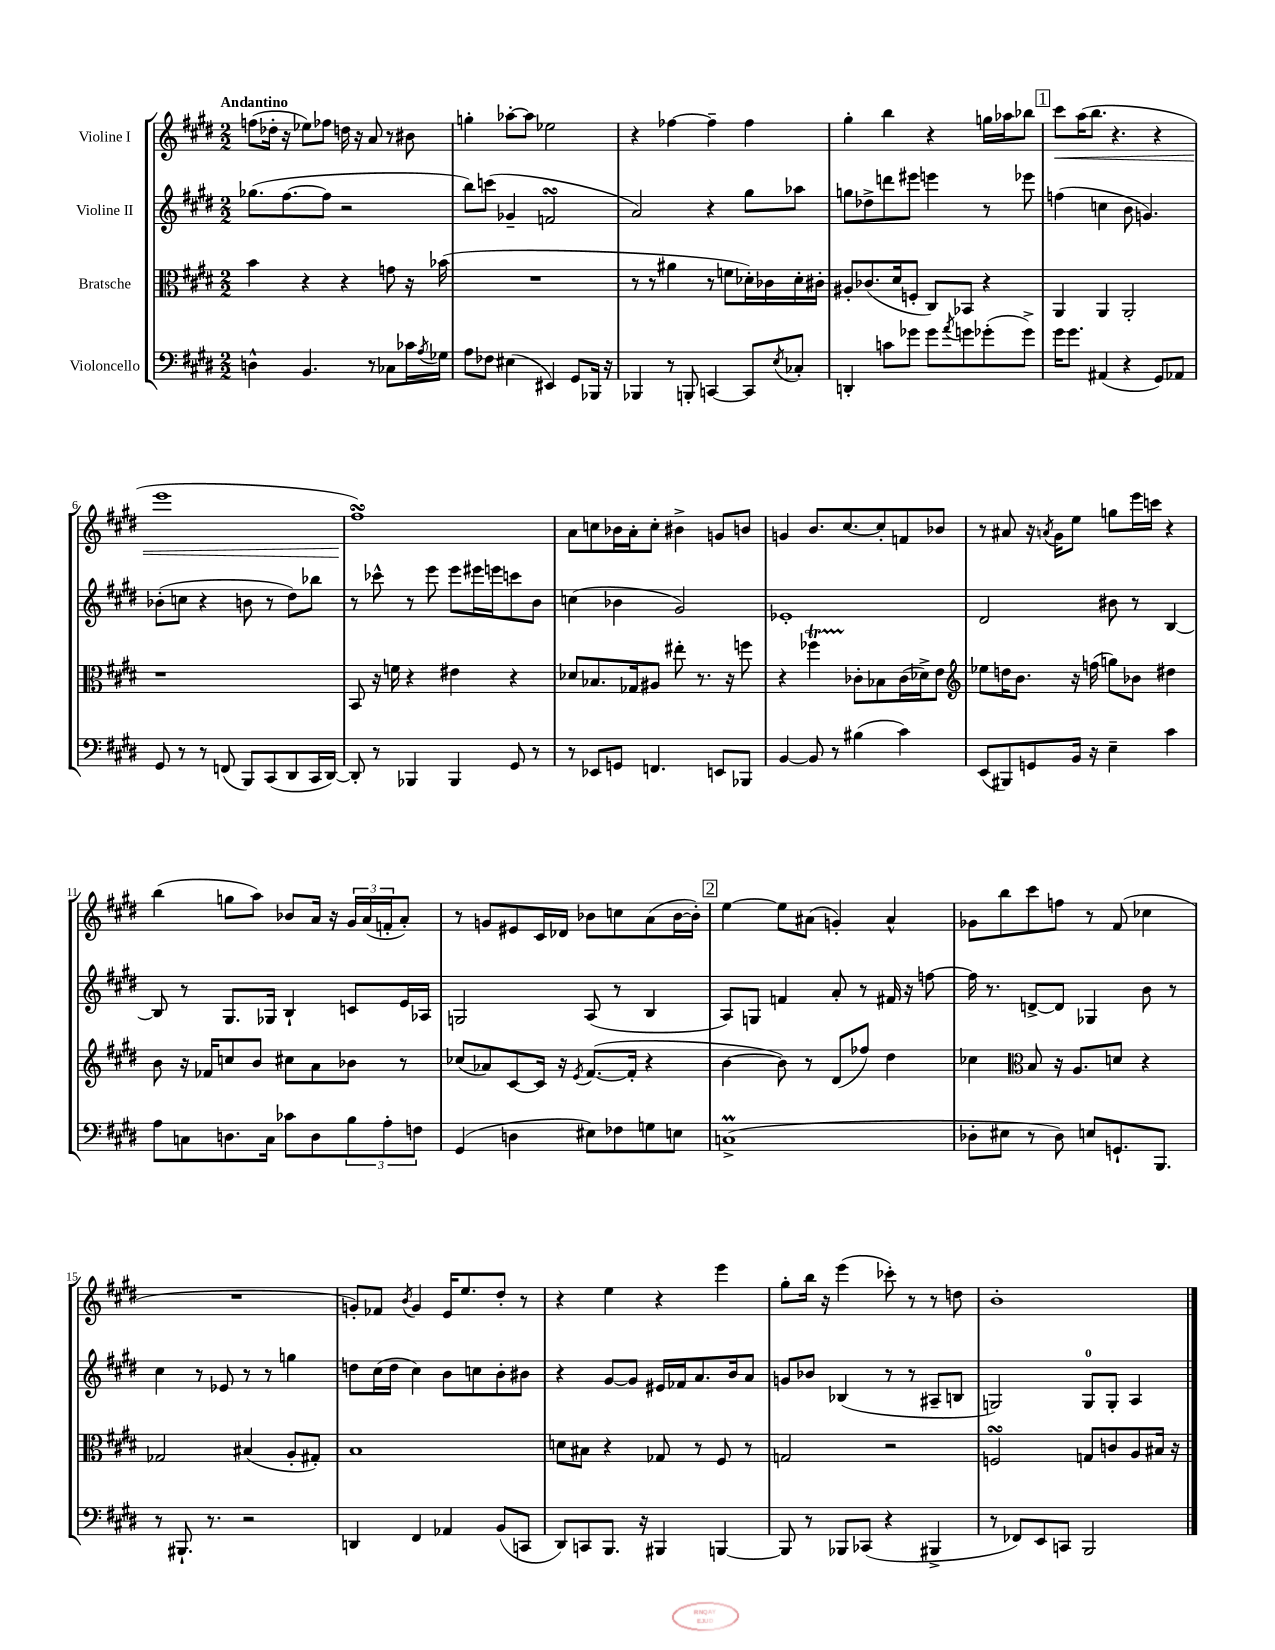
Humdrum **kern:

**kern	**kern	**kern	**kern
*staff4	*staff3	*staff2	*staff1
*clefF4	*clefC3	*clefG2	*clefG2
*k[f#c#g#d#]	*k[f#c#g#d#]	*k[f#c#g#d#]	*k[f#c#g#d#]
*M2/2	*M2/2	*M2/2	*M2/2
4D^^	4b	(8.gg-	(8ff
.	.	.	16dd-'
.	.	[8.ff#	16r
4.BB	4r	.	8ee-)
.	.	8ff#]	8ff-
.	4r	2r	16dd
.	.	.	16r
8r	.	.	8a
8C-	8g	.	8r
16c-	16r	.	8b#
8qA	.	.	.
16G-	(16b-	.	.
=	=	=	=
8A	1r	8bb)	4gg'
8F-	.	(8ccc	.
(4E#	.	4g-~	[8aa-'
.	.	.	8aa-]
4EE#)	.	2f	2ee-
8GG#	.	.	.
16BBB-	.	.	.
16r	.	.	.
=	=	=	=
4BBB-	8r	2a)	4r
.	8r	.	.
8r	4a#	.	[4ff-
8BBB'	.	.	.
[4CC	8r	4r	4ff-~]
.	8f	.	.
8CC]	16d-')	8gg#	4ff-
.	16c-	.	.
8qE	.	.	.
8C-'	16d-'	8aa-	.
.	16c#'	.	.
=	=	=	=
4DD'	8A#'	8gg	4gg#'
.	(8.c-	8dd-^	.
8c	.	8ddd	4bb
.	16d#	.	.
8g-	8F'	8eee#	.
8g-	8C#)	4eee	4r
8qa	.	.	.
8g	8BB-	.	.
(8g-'	4r	8r	16gg
.	.	.	16aa-
8g-^)	.	8eee-	8bb-
=	=	=	=
16g#	4AA	(4ff	8ccc#
8.g#	.	.	.
.	.	.	(16aa
.	.	.	8.bb
(4AA#	4AA	4cc	.
.	.	.	4.r
4r	2AA'	8b	.
.	.	4.g)	.
8GG#)	.	.	4r
8AA-	.	.	.
=	=	=	=
8GG#	1r	(8b-'	1eee
8r	.	8cc	.
8r	.	4r	.
(8FF	.	.	.
8BBB)	.	8b	.
(8CC#	.	8r	.
8DD#	.	8dd#)	.
16CC#	.	8bb-	.
[16DD#)	.	.	.
=	=	=	=
8DD#']	8BB	8r	1ff#)
8r	16r	8ccc-^^	.
.	16f	.	.
4BBB-	4r	8r	.
.	.	8eee	.
4BBB-	4e#	8eee	.
.	.	16eee#	.
.	.	16eee	.
8GG#	4r	8ccc	.
8r	.	8b	.
=	=	=	=
8r	8d-	(4cc	8a
8EE-	8.B-	.	8cc
8GG	.	4b-	16b-
.	16G-	.	16a'
4.FF	8A#	.	8cc'
.	8ee#'	2g#)	4b#^
.	8.r	.	.
8EE	.	.	8g
.	16r	.	.
8BBB-	8ff	.	8b
=	=	=	=
[4BB	4r	1e-'	4g
8BB]	4ff-	.	8.b
8r	.	.	.
.	.	.	[8.cc#
(4B#	8c-'	.	.
.	8B-	.	8cc#']
4c#)	(16c-	.	8f
.	16d-^)	.	.
.	8e	.	8b-
=	=	=	=
*	*clefG2	*	*
(8EE	8ee-	2d#	8r
8BBB#)	16dd	.	8a#
.	8.b	.	.
8GG	.	.	16r
.	.	.	8qa
.	.	.	16g#
16BB	16r	.	8ee
16r	(16ff	.	.
4E~	8gg)	8b#	8gg
.	8b-	8r	16eee
.	.	.	16ccc
4c#	4dd#	[4B	4r
=	=	=	=
8A	8b	8B]	(4bb
8C	16r	8r	.
.	16f-	.	.
8.D	8cc	8.G#	8gg
.	8b	.	8aa)
16C	.	16G-	.
8c-	8cc#	4B`	8b-
8D	8a	.	16a
.	.	.	16r
12B	8b-	8c	24g#
.	.	.	(24a
12A'	.	.	24f'
.	8r	16e	8a')
12F	.	.	.
.	.	16A-	.
=	=	=	=
(4GG#	(8cc-	2G	8r
.	8a-)	.	8g
4D	[8c#	.	8e#
.	16c#]	.	16c#
.	16r	.	16d-
.	8qe	.	.
8E#)	([8.f#	(8A	8b-
8F-	.	8r	8cc
.	16f#']	.	.
8G	4r	4B	(8a
8E	.	.	[16b-
.	.	.	16b-'])
=	=	=	=
(1C^	[4b	8A)	[4ee
.	.	8G	.
.	8b])	4f	8ee]
.	8r	.	(8a#
.	(8d#	8a'	4g')
.	8ff-)	8r	.
.	4dd#	16f#	4a#^^
.	.	16r	.
.	.	[8ff	.
=	=	=	=
8D-'	4cc-	16ff]	8g-
.	.	8.r	.
8E#	.	.	8bb
*	*clefC3	*	*
8r	8B	[8d^	8ccc#
8D-)	16r	8d]	8ff
.	8.A	.	.
8E	.	4G-	8r
8.GG`	8d	.	(8f#
.	4r	8b	4cc-
8.BBB	.	.	.
.	.	8r	.
=	=	=	=
8r	2G-	4cc#	1r
8.BBB#`	.	.	.
.	.	8r	.
8.r	.	.	.
.	.	8e-	.
2r	(4B#	8r	.
.	.	8r	.
.	8A'	4gg	.
.	8G#')	.	.
=	=	=	=
4DD	1B	8dd	8g')
.	.	(16cc#	8f-
.	.	16dd	.
.	.	.	8qb
4FF#	.	4cc#)	4g
4AA-	.	8b	16e
.	.	.	8.ee
.	.	8cc	.
(8BB	.	8b'	8dd#'
8CC	.	8b#	8r
=	=	=	=
8DD#)	8d	4r	4r
8CC	8B#	.	.
8.BBB	4r	[8g#	4ee
.	.	8g#]	.
16r	.	.	.
4BBB#	8G-	16e#	4r
.	.	16f-	.
.	8r	8.a	.
[4BBB	8F#	.	4eee
.	.	16b	.
.	8r	8a	.
=	=	=	=
8BBB]	2G	8g	8gg#'
8r	.	8b-	16bb
.	.	.	16r
8BBB-	.	(4B-	(4eee
(8CC-	.	.	.
4r	2r	8r	8ccc-')
.	.	8r	8r
4BBB#^	.	8A#~	8r
.	.	8B	8dd
=	=	=	=
8r	2F	2G)	1b'
8FF-)	.	.	.
8EE	.	.	.
8CC	.	.	.
2BBB	8G	8G	.
.	8c	8G'	.
.	8A	4A	.
.	16B#	.	.
.	16r	.	.
==	==	==	==
*-	*-	*-	*-
